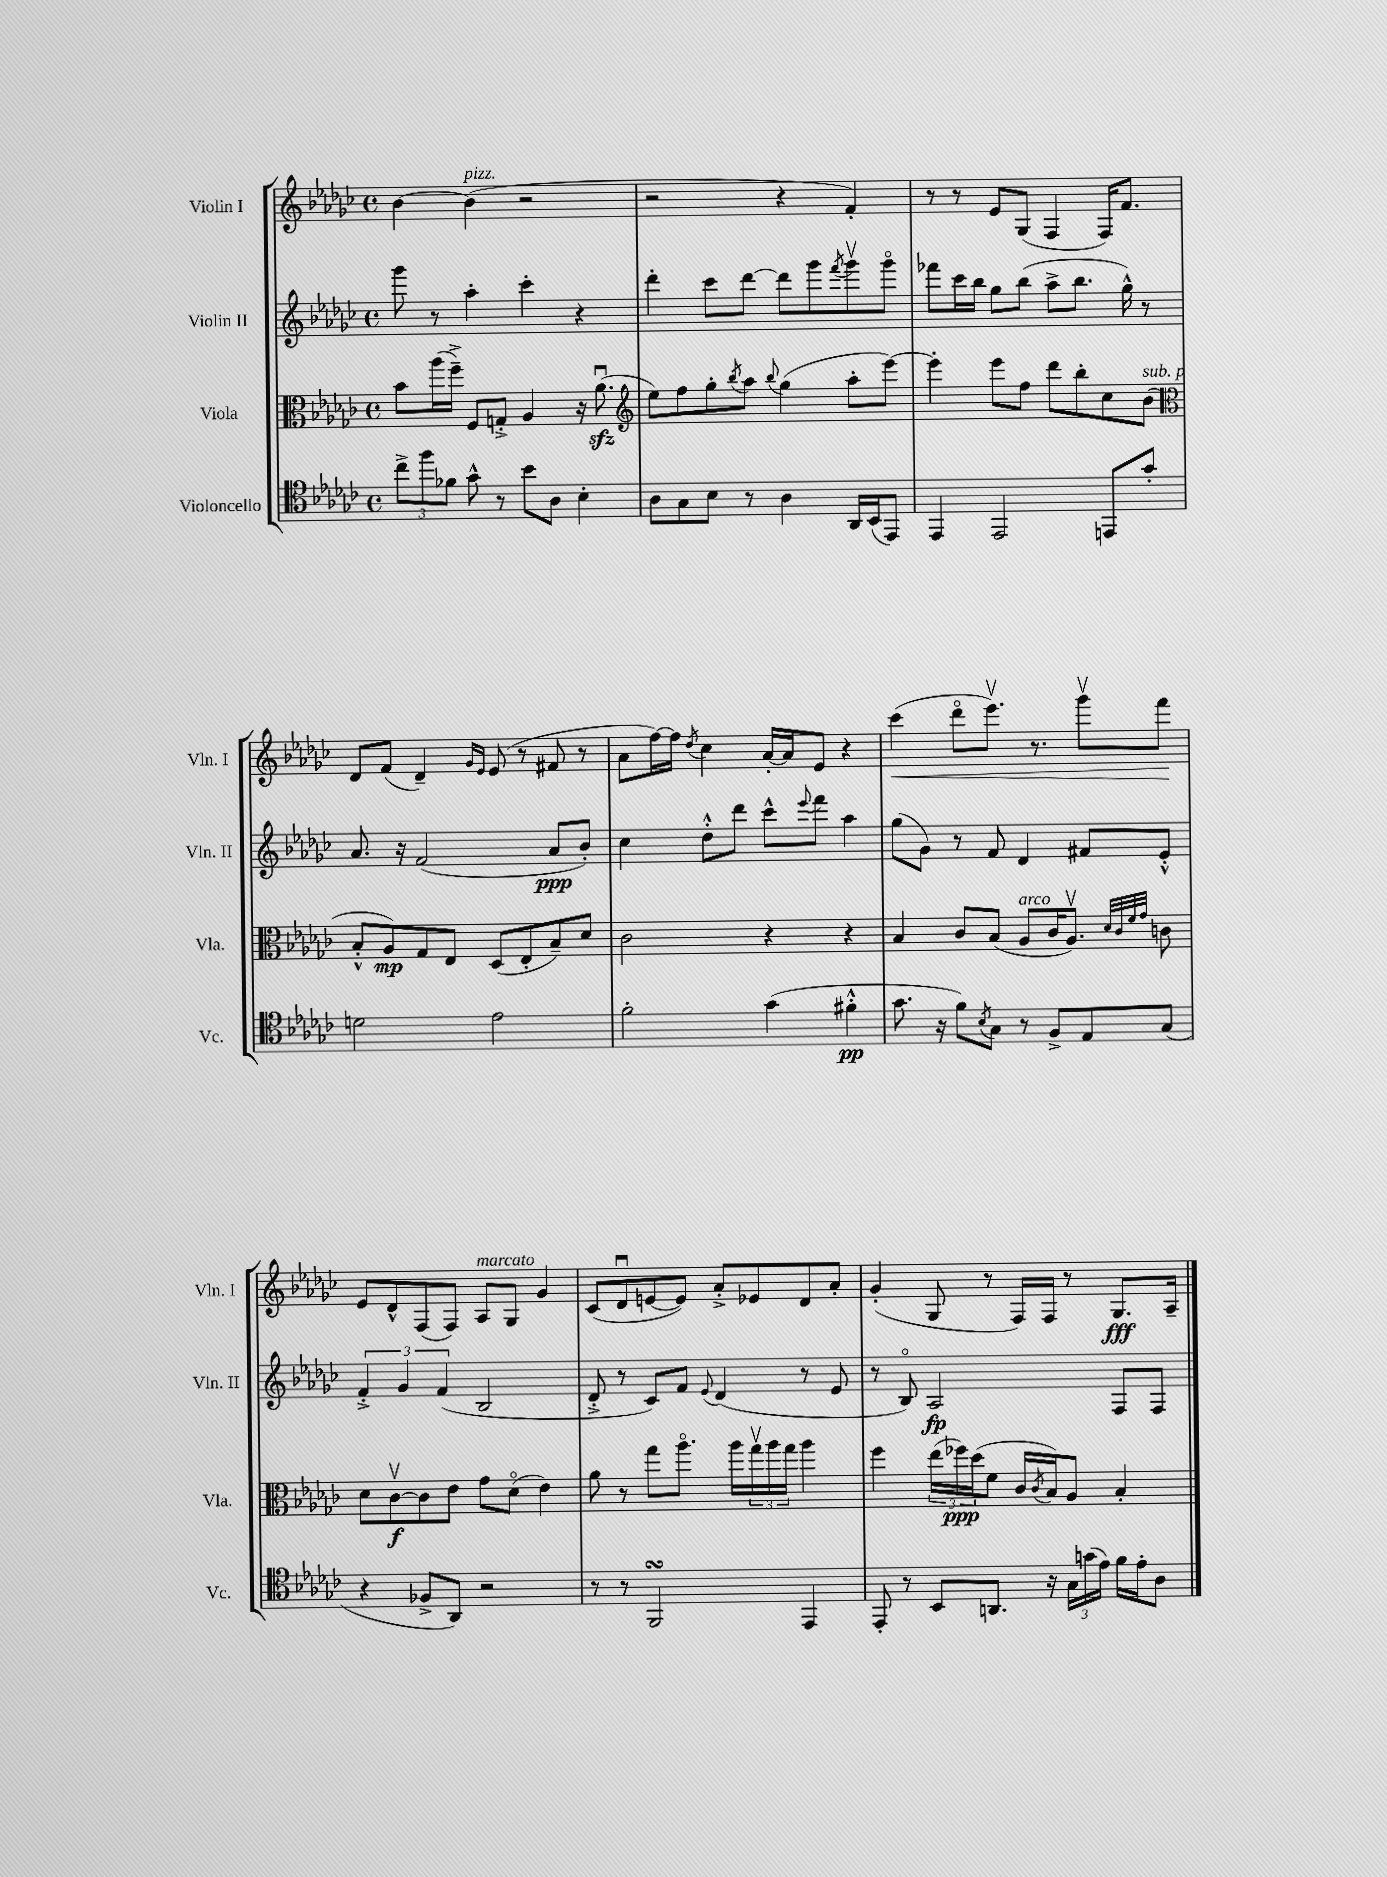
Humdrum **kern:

**kern	**kern	**kern	**kern
*staff4	*staff3	*staff2	*staff1
*clefC4	*clefC3	*clefG2	*clefG2
*k[b-e-a-d-g-c-]	*k[b-e-a-d-g-c-]	*k[b-e-a-d-g-c-]	*k[b-e-a-d-g-c-]
*M4/4	*M4/4	*M4/4	*M4/4
*met(c)	*met(c)	*met(c)	*met(c)
12cc-^	8b-	8ggg-	[4b-
12ff	.	.	.
.	(16aa-	8r	.
12f-	.	.	.
.	16ff~^)	.	.
8g-^^	8F	4aa-'	(4b-]
8r	8G'^	.	.
8b-	4A-	4ccc-'	2r
8A-	.	.	.
4B-'	16r	4r	.
.	(8.a-u	.	.
=	=	=	=
*	*clefG2	*	*
8A-	8ee-)	4ddd-'	2r
8G-	8ff	.	.
8B-	8gg-'	8ccc-	.
.	8qbb-	.	.
8r	8aa-	[8ddd-	.
.	8qqbb-	.	.
4A-	(4gg-	8ddd-]	4r
.	.	8ggg-	.
.	.	8qfff	.
16AA-	8aa-'	8ggg-v	4f')
(16BB-	.	.	.
8EE-)	[8eee-)	8ggg-o	.
=	=	=	=
4EE-	4eee-']	8fff-	8r
.	.	16ccc-	8r
.	.	16bb-	.
2EE-	8eee-	8gg-	8e-
.	8ff	(8bb-	(8G-
.	8ddd-	8aa-^	4F
.	8bb-'	8.bb-	.
8EE	8cc-	.	16F)
.	.	16gg-^^)	8.f
8g-'	(8b-	8r	.
=	=	=	=
*	*clefC3	*	*
2d	8B-'^^	8.a-	8d-
.	8A-)	.	(8f
.	.	16r	.
.	8G-	(2f	4d-~)
.	8E-	.	.
.	.	.	16qqg-
.	.	.	16qqe-
2e-	(8D-	.	(8e-
.	8E-'	.	8r
.	8B-~)	8a-	8f#
.	8d-	8b-')	8r
=	=	=	=
2f'	2c-	4cc-	8a-
.	.	.	[16ff)
.	.	.	16ff]
.	.	.	8qdd-
.	.	8dd-'^^	4cc-
.	.	8ddd-	.
(4g-	4r	8ccc-^^	[16a-'
.	.	.	16a-]
.	.	8qqeee-	.
.	.	8fff	8e-
4f#'^^	4r	4aa-	4r
=	=	=	=
8.g-	4B-	(8gg-	(4ccc-
.	.	8g-)	.
16r	.	.	.
8f)	8c-	8r	8ddd-o
8qB-	.	.	.
8G-	(8B-	8f	8.eee-v)
8r	8A-	4d-	.
.	.	.	8.r
8F^	16c-	.	.
.	8.A-v)	.	.
8E-	.	8f#	8ggg-v
.	32qqd-	.	.
.	32qqc-	.	.
.	32qqf	.	.
.	32qqg-	.	.
(8G-	8c	8e-'^^	8fff
=	=	=	=
4r	8d-	6f'^	8e-
.	[8c-v	.	8d-^^
.	.	6g-	.
8F-^	8c-]	.	(8F
.	.	(6f	.
8AA-)	8e-	.	8F)
2r	8g-	2B-	8A-
.	(8d-o	.	8G-
.	4e-)	.	4g-
=	=	=	=
8r	8a-	8d-'^	(8c-
8r	8r	8r	8d-u
2FF	8gg-	8c-)	[8e
.	8.aa-o	8f	8e])
.	.	8qqe-	.
.	.	(4d-	8a-'^
.	16aa-	.	.
.	24gg-v	.	8e-
.	24aa-	.	.
.	24gg-	.	.
4EE-	4aa-	8r	8d-
.	.	8e-	8a-'
=	=	=	=
8EE-'	4ff	8r	(4g-'
8r	.	8B-o)	.
8BB-	(24ee-	2A-	8G-
.	24ff-)	.	.
.	(24dd-	.	.
8.AA	8f	.	8r
.	16c-	.	16F)
.	8qc-	.	.
16r	16B-)	.	16F
24G-	8A-	.	8r
(24g	.	.	.
24e-)	.	.	.
16f	4B-'	8F	8.G-
16e-'	.	.	.
8A-	.	8F	.
.	.	.	16A-~
==	==	==	==
*-	*-	*-	*-
